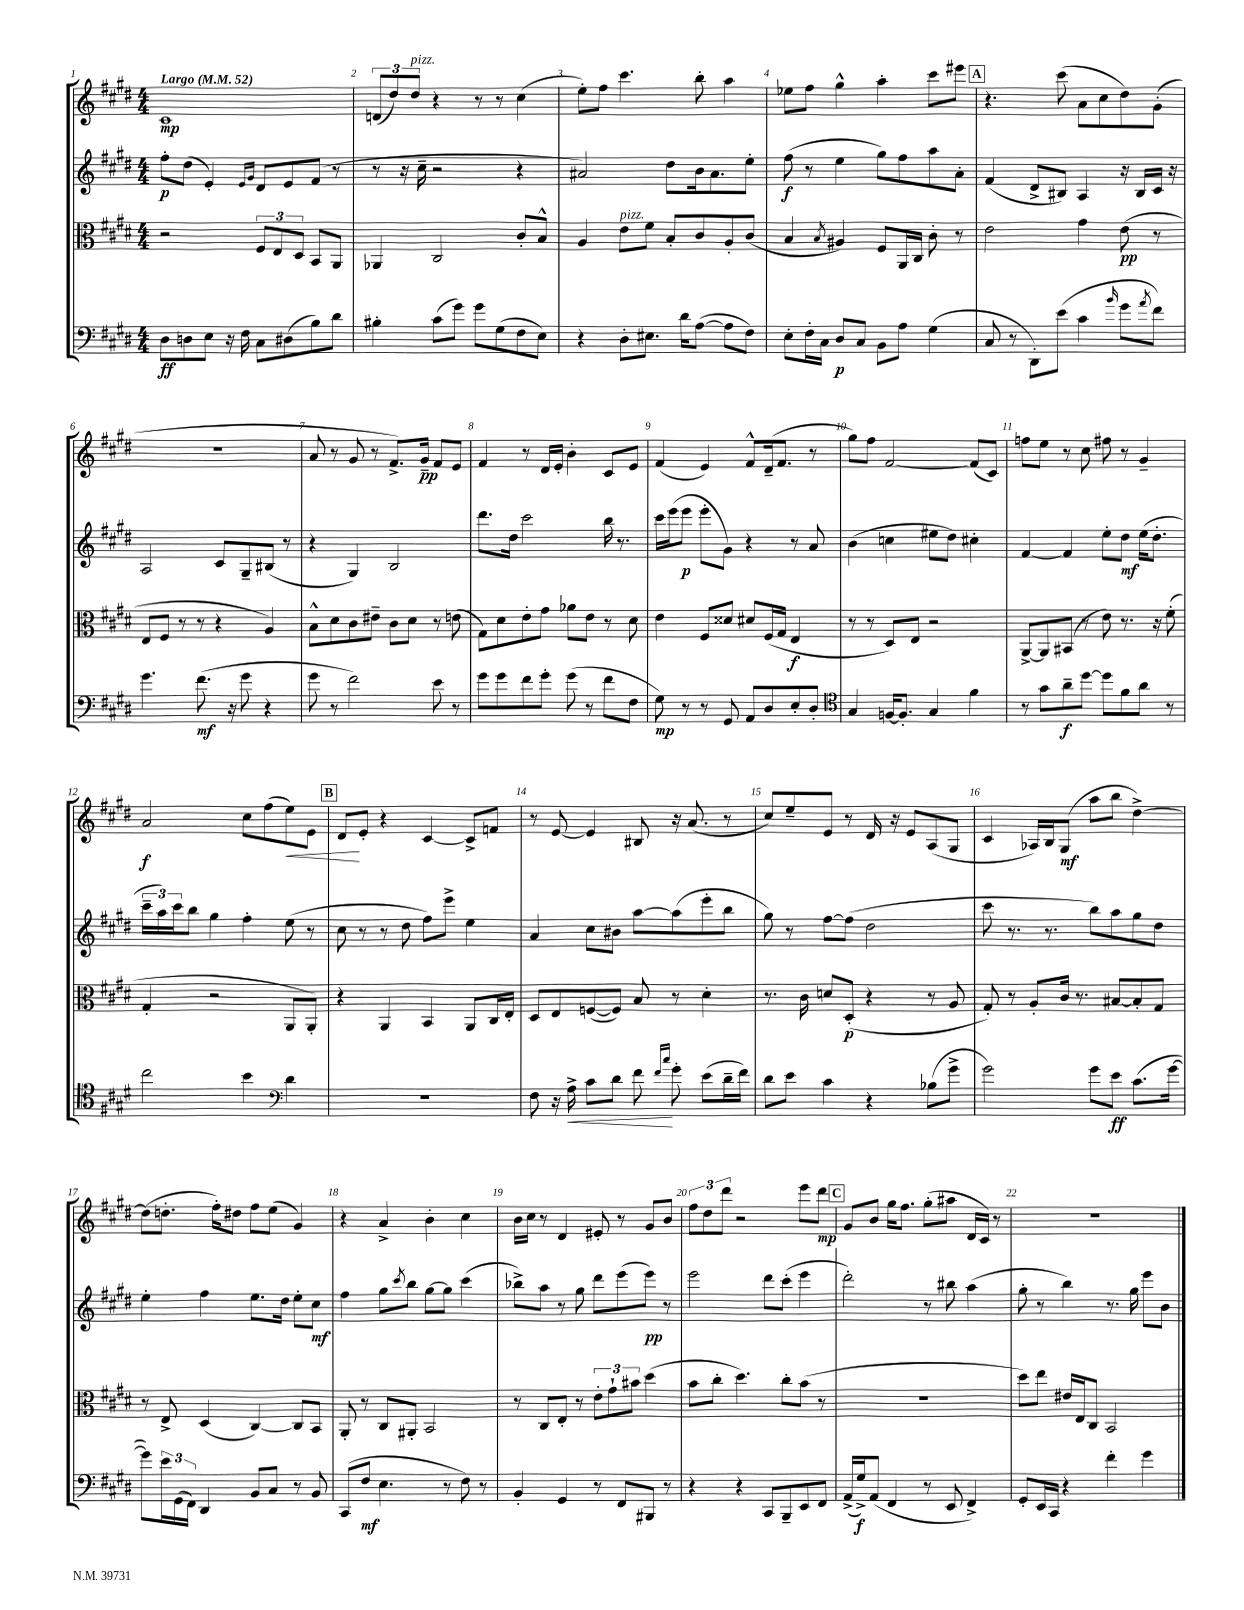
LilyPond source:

<<
\new StaffGroup <<
\new Staff = "s0" {
    \clef treble \key e \major \numericTimeSignature \time 4/4 \tempo "Largo" 4 = 52
    cis'1\mp |
    \tuplet 3/2 { d'8( dis''8) dis''8^\markup { \italic "pizz." } } r4 r8 r8 cis''4( |
    e''8-.) fis''8 cis'''4. b''8-. a''4 |
    ees''8 fis''8 gis''4-^ a''4-. cis'''8 eis'''8 |
    \mark \markup { \box "A" } r4. cis'''8( a'8 cis''8 dis''8) gis'8-.( |
    R1 |
    a'8 r8 gis'8 r8 fis'8.->) gis'16--\pp fis'8 e'8 |
    fis'4 r8 dis'16 e'16-. b'4-. cis'8 e'8 |
    fis'4( e'4) fis'8-^ dis'16--( fis'8. r8 |
    gis''8) fis''8 fis'2~ fis'8( cis'8) |
    f''8 e''8 r8 cis''8 fis''8 r8 gis'4-- |
    a'2\f cis''8 fis''8( e''8\<) e'8 |
    \mark \markup { \box "B" } dis'8\! e'8-. r4 cis'4~ cis'8-> f'8 |
    r8 e'8~ e'4 bis8 r16 a'8.( r8 |
    cis''8) e''8-- e'8 r8 dis'16 r16 e'8 a8( gis8 |
    cis'4 aes16) b16 gis8\mf( a''8 b''8 dis''4~->) |
    dis''8( d''8.-. fis''16-.) dis''8 fis''8 e''8( gis'4) |
    r4 a'4-> b'4-. cis''4 |
    b'16 cis''16 r8 dis'4 eis'8-. r8 gis'8 b'8 |
    \tuplet 3/2 { fis''8 dis''8 dis'''8 } r2 e'''8 dis'''8\mp |
    \mark \markup { \box "C" } gis'8 b'8 gis''16 fis''8. gis''8-.( ais''8 dis'16 cis'16) r8 |
    R1 \bar "|." |
}
\new Staff = "s1" {
    \clef treble \key e \major \numericTimeSignature \time 4/4
    fis''8-.\p dis''8( e'4-.) \grace { e'16 gis'16 } dis'8 e'8 fis'8( r8 |
    r8 r16 cis''16-- r2 r4 |
    ais'2) dis''8 b'16 ais'8. e''8-. |
    fis''8\f( r8 e''4 gis''8) fis''8 a''8 a'8-. |
    \mark \markup { \box "A" } fis'4( dis'8-> bis8) a4 r16 bis16 cis'16 r16 |
    a2 cis'8 gis8-- bis8( r8 |
    r4 gis4) b2 |
    dis'''8. dis''16 cis'''2 b''16 r8. |
    cis'''16 e'''16( e'''8\p e'''8-. gis'8) r4 r8 a'8 |
    b'4( c''4 eis''8 dis''8) cis''4-. |
    fis'4~ fis'4 e''8-. dis''8\mf e''16( dis''8.-. |
    \tuplet 3/2 { cis'''16-- a''16) cis'''16 } b''8 gis''4 fis''4-. e''8( r8 |
    \mark \markup { \box "B" } cis''8 r8 r8 dis''8 fis''8) e'''8-> e''4 |
    a'4 cis''8 bis'8 a''8~ a''8( e'''8-. b''8 |
    gis''8) r8 fis''8~ fis''8( dis''2 |
    cis'''8 r8. r8. b''8) a''8 gis''8 dis''8 |
    e''4-. fis''4 e''8. dis''16 e''8-. cis''8\mf |
    fis''4 gis''8 \acciaccatura { cis'''8 } b''8 gis''8~ gis''8 cis'''4( |
    bes''8->) a''8 r8 gis''8 dis'''8 e'''8( e'''8\pp) r8 |
    e'''2 dis'''8 cis'''8-.( e'''4 |
    \mark \markup { \box "C" } dis'''2-.) r8 bis''8 a''4( |
    gis''8-. r8 b''4) r8. gis''16 e'''8 b'8 \bar "|." |
}
\new Staff = "s2" {
    \clef alto \key e \major \numericTimeSignature \time 4/4
    r2 \tuplet 3/2 { fis8 e8 dis8 } b,8 a,8 |
    aes,4 cis2 cis'8-. b8-^ |
    a4 e'8^\markup { \italic "pizz." } fis'8 b8-. cis'8 a8-. cis'8( |
    b4 \acciaccatura { b8 } ais4) fis8 a,16 cis16 cis'8-. r8 |
    \mark \markup { \box "A" } e'2 gis'4 e'8\pp( r8 |
    e8 fis8 r8 r8 r4 a4) |
    b8-^ dis'8 cis'8 eis'8-- cis'8 dis'8 r8 e'8( |
    gis8) dis'8 e'8-. gis'8 aes'8 e'8 r8 dis'8 |
    e'4 fis8 disis'8 dis'8 fis16( gis16 e4\f |
    r8 r8 dis8) e8 r2 |
    a,8~-> a,8 bis,8( r8 e'8) r8. r16 fis'8-.( |
    gis4-. r2 a,8 a,8-.) |
    \mark \markup { \box "B" } r4 a,4 b,4 a,8 cis16 e16-. |
    dis8 e8 f8~( f8) b8 r8 dis'4-. |
    r8. cis'16 d'8 dis8-.\p( r4 r8 a8 |
    gis8-.) r8 a8-. cis'16 r8. bis8~ bis8-. gis8 |
    r8 e8-> dis4( cis4~) cis8 b,8 |
    a,8-. r8 cis8 ais,8-. b,2 |
    r8 cis8 e8-. r8 \tuplet 3/2 { e'8-. gis'8-! bis'8 } dis''4( |
    b'8 cis''8-. dis''4.) cis''8-. b'8( r8 |
    \mark \markup { \box "C" } R1 |
    dis''8) e''8 eis'16 e16 cis8 b,2 \bar "|." |
}
\new Staff = "s3" {
    \clef bass \key e \major \numericTimeSignature \time 4/4
    dis8\ff d8 e8 r16 fis16 cis8 dis8( b8) dis'8 |
    bis4-. cis'8( gis'8) gis'8 gis8( fis8 e8) |
    r4 dis8-. eis8. dis'16 a8~( a8 fis8) |
    e8-. fis16-. cis16 dis8\p cis8 b,8 a8 gis4( |
    \mark \markup { \box "A" } cis8 r8 dis,8-.) e'8( cis'4 \grace { b'16 } gis'8 \acciaccatura { a'8 } fis'8) |
    gis'4. fis'8.\mf( r16 gis'8 r4 |
    gis'8 r8 fis'2) e'8 r8 |
    gis'8 gis'8 fis'8 gis'8-. gis'8( r8 fis'8 fis8 |
    gis8\mp) r8 r8 gis,8 a,8 dis8 e8-. dis8-. |
    \clef tenor gis4 f16~ f8.-. gis4 fis'4 |
    r8 gis'8 a'8--\f dis''8~ dis''8 fis'8 a'8 r8 |
    cis''2 b'4 \clef bass dis'4 |
    \mark \markup { \box "B" } R1 |
    fis8 r16 a16->\< cis'8 dis'8 fis'8\! \grace { fis'16 cis''16 } gis'8-. e'8( dis'16-- fis'16) |
    dis'8 e'8 cis'4 r4 bes8( gis'8-> |
    gis'2) gis'8 e'8\ff cis'8.( gis'16~ |
    gis'8) \tuplet 3/2 { e'16 gis,16( fis,16) } dis,4 b,8 cis8 r8 b,8 |
    cis,8( fis8\mf e4. r8 fis8) r8 |
    b,4-. gis,4 r8 fis,8 bis,,8 r8 |
    r4 r4 cis,8 b,,8-- e,8 fis,8 |
    \mark \markup { \box "C" } a,16->( gis16->\f) a,8( fis,4 r8 e,8 fis,4->) |
    gis,8-. e,16 cis,16 r4 fis'4-. gis'4 \bar "|." |
}
>>
>>
\layout { \context { \Score \override BarNumber.break-visibility = ##(#f #t #t) barNumberVisibility = #all-bar-numbers-visible } }
